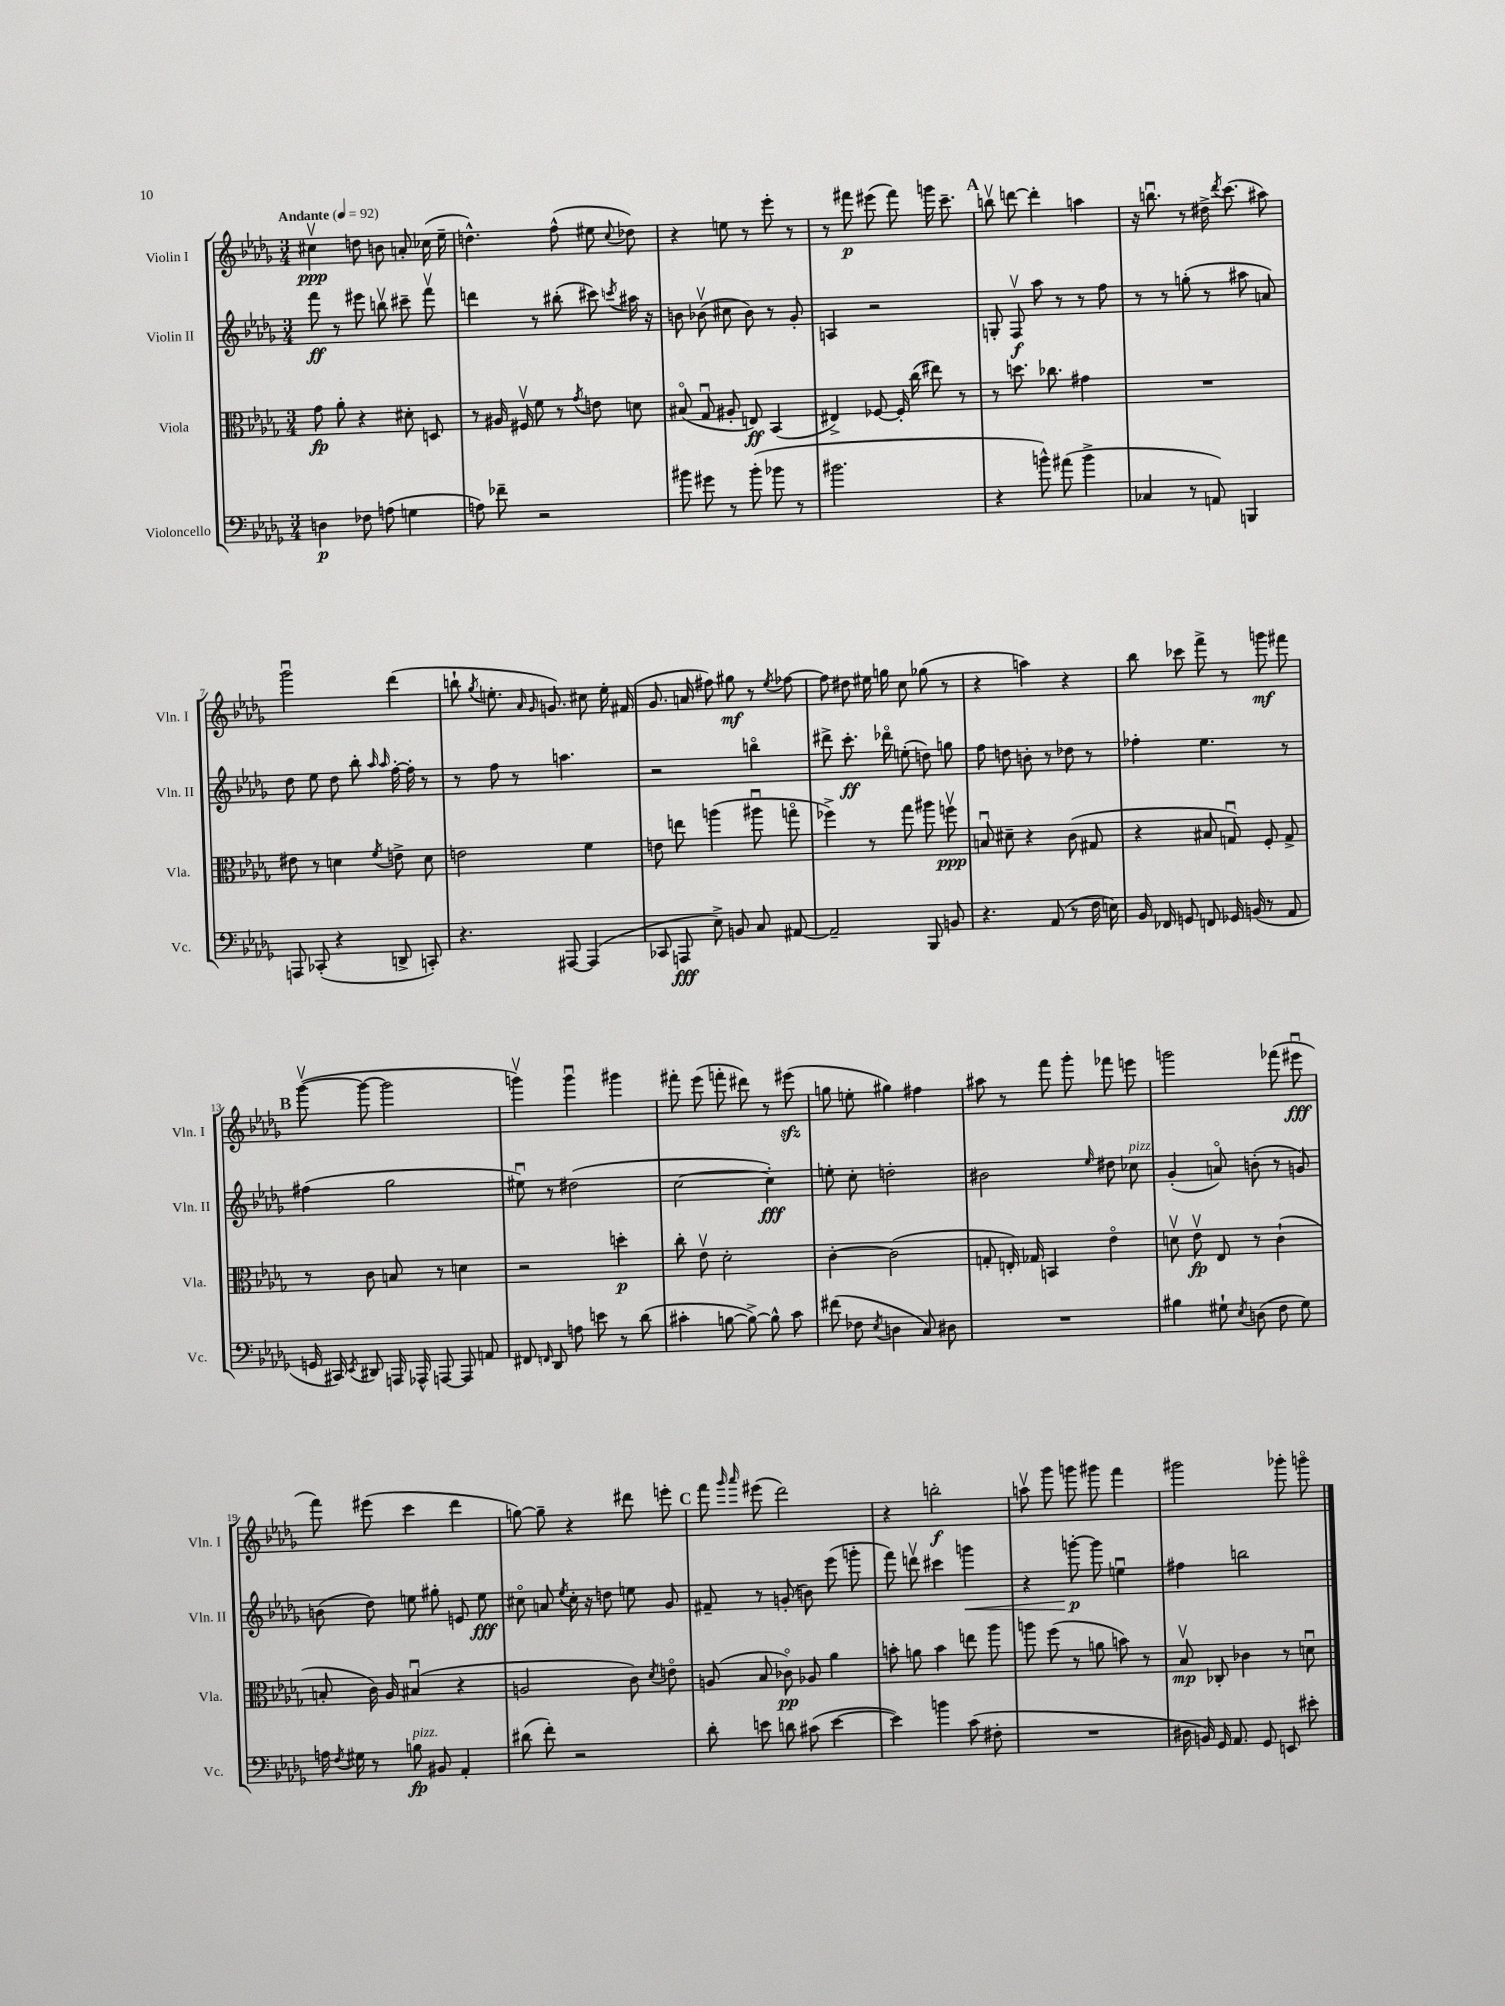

**kern	**dynam	**kern	**dynam	**kern	**dynam	**kern	**dynam
*part4	*part4	*part3	*part3	*part2	*part2	*part1	*part1
*staff4	*staff4	*staff3	*staff3	*staff2	*staff2	*staff1	*staff1
*I"Violoncello	*	*I"Viola	*	*I"Violin II	*	*I"Violin I	*
*I'Vc.	*	*I'Vla.	*	*I'Vln. II	*	*I'Vln. I	*
*clefF4	*	*clefC3	*	*clefG2	*	*clefG2	*
*k[b-e-a-d-g-]	*	*k[b-e-a-d-g-]	*	*k[b-e-a-d-g-]	*	*k[b-e-a-d-g-]	*
*M3/4	*	*M3/4	*	*M3/4	*	*M3/4	*
*MM92	*	*MM92	*	*MM92	*	*MM92	*
=1	=1	=1	=1	=1	=1	=1	=1
!	!	!	!	!	!	!LO:TX:a:B:t=Andante	!
4Dn\	p	8g-\	fp	8fff\	ff	4cc#Xv\	ppp
.	.	8a-'\	.	8r	.	.	.
8F-X\	.	4r	.	8eee#X\	.	8ddn\	.
(8An\	.	.	.	8bbnv\	.	8bn\	.
4Gn\	.	8d#X'\	.	8ccc#X~\	.	8an'/	.
.	.	8Dn/	.	8fffv\	.	(16cc-X\	.
.	.	.	.	.	.	16ee-~\	.
=2	=2	=2	=2	=2	=2	=2	=2
8An\)	.	8r	.	4dddn\	.	4.ddn^^\)	.
8f-X~\	.	16A#X/	.	.	.	.	.
.	.	16F#Xv/	.	.	.	.	.
2r	.	8f\	.	8r	.	.	.
.	.	8r	.	(8bb#X'\	.	(8ff^^\	.
.	.	8qg-/	.	.	.	.	.
.	.	8en\	.	8ccc#X\)	.	8ee#X\	.
.	.	.	.	8qcccn/	.	8qqcc/	.
.	.	8dn\	.	16aa#X\	.	8dd-X\)	.
.	.	.	.	16r	.	.	.
=3	=3	=3	=3	=3	=3	=3	=3
8b#X\	.	(8B#X/	.	8bn\	.	4r	.
8g#X\	.	8G-u/	.	(8b-Xv\	.	.	.
8r	.	8A#X'/	.	8cc#X\	.	8een\	.
(8b#'\	.	8En/)	ff	8b-\)	.	8r	.
8b-X\	.	(4BB-/	.	8r	.	8eee-'\	.
8r	.	.	.	8g-'/	.	8r	.
=4	=4	=4	=4	=4	=4	=4	=4
2.b#X\	.	4E#X^/)	.	4An/	.	8r	.
.	.	.	.	.	.	8fff#X\	p
.	.	[8F-X/	.	2r	.	(8eee#X\	.
.	.	16F-'/]	.	.	.	8fff#\)	.
.	.	(16cc\	.	.	.	.	.
.	.	8ee#X\)	.	.	.	16gggn\	.
.	.	.	.	.	.	8.ccc~\	.
.	.	8r	.	.	.	.	.
!!LO:REH:place=s1:t=A
=5	=5	=5	=5	=5	=5	=5	=5
4r	.	8r	.	8Gn'/	.	8bbnv\	.
.	.	8.ddn\	.	8Fv/	f	[8dddn\	.
8bn^^\)	.	.	.	8aa-\	.	4ddd'\]	.
.	.	8.cc-X\	.	.	.	.	.
(8a#X\	.	.	.	8r	.	.	.
4b^\	.	4g#X\	.	8r	.	4aan\	.
.	.	.	.	8ff\	.	.	.
=6	=6	=6	=6	=6	=6	=6	=6
4C-X/	.	2.r	.	8r	.	16r	.
.	.	.	.	.	.	8.bbnu\	.
.	.	.	.	8r	.	.	.
8r	.	.	.	(8ggn'\	.	8r	.
8AAn/)	.	.	.	8r	.	16dd#X^\	.
.	.	.	.	.	.	8qddd-/	.
.	.	.	.	.	.	(8.ccc\	.
4BBBn/	.	.	.	8aa#X\	.	.	.
.	.	.	.	8an/)	.	8aa#X\)	.
!!LO:LB:g=z
=7	=7	=7	=7	=7	=7	=7	=7
8AAAn/	.	8e#X\	.	8dd-\	.	2ggg-u\	.
(8CC-X'/	.	8r	.	8ee-\	.	.	.
4r	.	4dn\	.	8dd-\	.	.	.
.	.	.	.	8bb-'\	.	.	.
.	.	.	.	16qqaa-/	.	.	.
.	.	8qf/	.	16qqaa-/	.	.	.
8DDn^/	.	8en^\	.	[16ff'\	.	(4ddd-\	.
.	.	.	.	16ff'\]	.	.	.
8CCn'/)	.	8d\	.	8r	.	.	.
=8	=8	=8	=8	=8	=8	=8	=8
4.r	.	2en\	.	8r	.	8bbn`\	.
.	.	.	.	.	.	8qgg-/	.
.	.	.	.	8ff\	.	8.een'\	.
.	.	.	.	8r	.	.	.
.	.	.	.	.	.	16qqa-/	.
.	.	.	.	.	.	16qqg-/	.
.	.	.	.	.	.	8.gn/)	.
[8AAA#X/	.	.	.	4.aan\	.	.	.
(4AAA#/]	.	4f\	.	.	.	8cc#X\	.
.	.	.	.	.	.	16ee'\	.
.	.	.	.	.	.	(16f#X/	.
=9	=9	=9	=9	=9	=9	=9	=9
8CC-X/	.	8en\	.	2r	.	8.g-/	.
8AAAn/	fff	8een\	.	.	.	.	.
.	.	.	.	.	.	16an/	.
8E-^\)	.	(4aan\	.	.	.	8ff#X\)	.
8BBn/	.	.	.	.	.	8gg#X\	mf
8C/	.	8aa#Xu\	.	4bbn\	.	8r	.
.	.	.	.	.	.	8qee-/	.
[8AA#X/	.	8ggn\	.	.	.	[8ff-X\	.
=10	=10	=10	=10	=10	=10	=10	=10
2AA#~/]	.	4ff-X^\)	.	8ddd#X^\	.	8ff-\]	.
.	.	.	.	8.ccc'\	ff	8dd#X\	.
.	.	8r	.	.	.	16ee#X\	.
.	.	.	.	16ddd-X\	.	16ggn\	.
.	.	8gg-\	.	(8een'\	.	8cc\	.
8BBB-/	.	8aa#X\	.	8ddn\)	.	(8gg-X\	.
8BBn/	.	8ffnv\	ppp	8ggn\	.	8r	.
=11	=11	=11	=11	=11	=11	=11	=11
4.r	.	8Bnu/	.	8ff\	.	4r	.
.	.	8d#X~\	.	8ddn\	.	.	.
.	.	4r	.	8bn'\	.	4aan\)	.
(8AA-/	.	.	.	8r	.	.	.
8r	.	(8c\	.	8dd-X\	.	4r	.
16F\	.	8G#X/	.	8r	.	.	.
16En\)	.	.	.	.	.	.	.
=12	=12	=12	=12	=12	=12	=12	=12
16BB-/	.	4r	.	4ff-X'\	.	8bb-\	.
16FF-X/	.	.	.	.	.	.	.
8GGn/	.	.	.	.	.	8ccc-X\	.
8FFn/	.	8B#X/	.	4.ee-\	.	8fff^\	.
16GG-X/	.	8Gnu/)	.	.	.	8r	.
(16BBn/	.	.	.	.	.	.	.
8r	.	8F'/	.	.	.	8gggn\	mf
8AA-/	.	8G^/	.	8r	.	8fff#X\	.
!!LO:LB:g=z
!!LO:REH:place=s1:t=B
=13	=13	=13	=13	=13	=13	=13	=13
16GGn/	.	8r	.	(4ff#X\	.	([8ggg-v\	.
16CC#X/)	.	.	.	.	.	.	.
8qEE-/	.	.	.	.	.	.	.
8DD#X/	.	8c\	.	.	.	8ggg-\_	.
16AAAn/	.	8Bn/	.	2gg-\	.	2ggg-\]	.
16AAA-X^^/	.	.	.	.	.	.	.
[8AAAn/	.	8r	.	.	.	.	.
8AAA/]	.	4dn\	.	.	.	.	.
8AAn/	.	.	.	.	.	.	.
=14	=14	=14	=14	=14	=14	=14	=14
8FF#X/	.	2r	.	8ee#Xu\)	.	4gggnv\)	.
16qqFFn/	.	.	.	.	.	.	.
8DD-/	.	.	.	8r	.	.	.
8An\	.	.	.	(2dd#X\	.	4gggu\	.
8en\	.	.	.	.	.	.	.
8r	.	4ddn'\	p	.	.	4ggg#X\	.
(8d-\	.	.	.	.	.	.	.
=15	=15	=15	=15	=15	=15	=15	=15
4c#X'\	.	8cc'\	.	[2cc\	.	8fff#X'\	.
.	.	8e-v\	.	.	.	(8eee-\	.
[8Bn\	.	2d-'\	.	.	.	8fffn'\	.
8B^\_)	.	.	.	.	.	8ddd#X\)	.
8B^^\]	.	.	.	4cc'\])	fff	8r	.
8c#\	.	.	.	.	.	(8eee#Xzz\	.
=16	=16	=16	=16	=16	=16	=16	=16
(8f#X\	.	[4c'\	.	8een'\	.	8ggn\	.
8F-X\	.	.	.	8cc'\	.	8een'\	.
8qE-/	.	.	.	.	.	.	.
4Dn\	.	(2c\]	.	2ddn'\	.	4gg#X\)	.
8C/)	.	.	.	.	.	4ff#X\	.
8D#X\	.	.	.	.	.	.	.
=17	=17	=17	=17	=17	=17	=17	=17
2.r	.	8Gn'/	.	2b#X\	.	8aa#X\	.
.	.	16En'/)	.	.	.	8r	.
.	.	16G-X/	.	.	.	.	.
.	.	4BBn/	.	.	.	8fff\	.
.	.	.	.	.	.	8ggg-'\	.
.	.	.	.	16qqee-/	.	.	.
.	.	4e-\	.	8dd#X\	.	8fff-X\	.
!	!	!	!	!LO:TX:a:i:t=pizz.	!	!	!
.	.	.	.	8cc-X\	.	8eeen\	.
=18	=18	=18	=18	=18	=18	=18	=18
4B#X\	.	8dnv\	.	(4g-'/	.	2gggn\	.
.	.	8e-v\	fp	.	.	.	.
8G#X`\	.	8E-/	.	8an/)	.	.	.
8qE-/	.	.	.	.	.	.	.
(8Dn\	.	8r	.	(8bn'\	.	.	.
8F\	.	(4c`\	.	8r	.	(8fff-X\	.
8G#\)	.	.	.	8gn/)	.	8eee#Xu\	fff
!!LO:LB:g=z
=19	=19	=19	=19	=19	=19	=19	=19
16An\	.	8Bn'/	.	(8bn\	.	8fff\)	.
8qF/	.	.	.	.	.	.	.
16G#X\	.	.	.	.	.	.	.
8r	.	16c\)	.	8dd-\)	.	(8eee#X\	.
.	.	16A-/	.	.	.	.	.
!LO:TX:a:i:t=pizz.	!	!	!	!	!	!	!
8Bn\	fp	(4B#Xu/	.	8een\	.	4ccc\	.
8BB#X/	.	.	.	8gg#X'\	.	.	.
4AA-'/	.	4r	.	8en/	.	4ddd-\	.
.	.	.	.	8ee\	fff	.	.
=20	=20	=20	=20	=20	=20	=20	=20
(8d#X\	.	2An/	.	8cc#X\	.	[8ggn\)	.
8f'\)	.	.	.	8an/	.	8gg~\]	.
.	.	.	.	8qee-/	.	.	.
2r	.	.	.	16cc#'\	.	4r	.
.	.	.	.	16r	.	.	.
.	.	.	.	8ddn\	.	.	.
.	.	8c\)	.	8een\	.	8ddd#X\	.
.	.	8qd-/	.	.	.	.	.
.	.	8en\	.	8g-/	.	8eeen'\	.
!!LO:REH:place=s1:t=C
=21	=21	=21	=21	=21	=21	=21	=21
8d-'\	.	(8An/	.	8f#X~/	.	8fff\	.
.	.	.	.	.	.	16qqggg-/	.
.	.	.	.	.	.	16qqaaa-/	.
8en\	.	8B-/	.	8r	.	(8eee#X\	.
8dn\	.	8c-X\)	pp	(8gn'/	.	2ddd-\)	.
(8c#X\	.	8A-X/	.	8bn\)	.	.	.
[4e\	.	4a-\	.	(8eee-\	.	.	.
.	.	.	.	8gggn'\	.	.	.
=22	=22	=22	=22	=22	=22	=22	=22
4e\])	.	8bn'\	.	8fff\)	.	4r	.
.	.	8an\	.	8dddnv\	.	.	.
4bn\	.	4b\	.	4ccc#X\	.	2bbn'\	f
!	!	!	!	!	!LO:HP:b	!	!
(8c\	.	8een\	.	4gggn\	<	.	.
8F#X'\	.	8aa-\	.	.	.	.	.
=23	=23	=23	=23	=23	=23	=23	=23
2.r	.	8aan\	.	4r	.	8aanv\	.
.	.	(8ff\	.	.	.	8ggg-\	.
.	.	8r	.	[8gggn'\	p	8gggn\	.
.	.	8an\	.	8ggg\]	[	8ggg#X\	.
.	.	8bn\)	.	4eenu\	.	4fff\	.
.	.	8r	.	.	.	.	.
=24	=24	=24	=24	=24	=24	=24	=24
16D#X\	.	8B-v/	mp	4ff#X\	.	2ggg#X\	.
16BBn/)	.	.	.	.	.	.	.
16GG-/	.	8C-X'/	.	.	.	.	.
8.AA-/	.	.	.	.	.	.	.
.	.	4c-X\	.	2bbn\	.	.	.
8GG-/	.	.	.	.	.	.	.
8EEn/	.	8r	.	.	.	8ggg-X'\	.
8e#X'\	.	8dnu\	.	.	.	8gggn\	.
==	==	==	==	==	==	==	==
*-	*-	*-	*-	*-	*-	*-	*-
